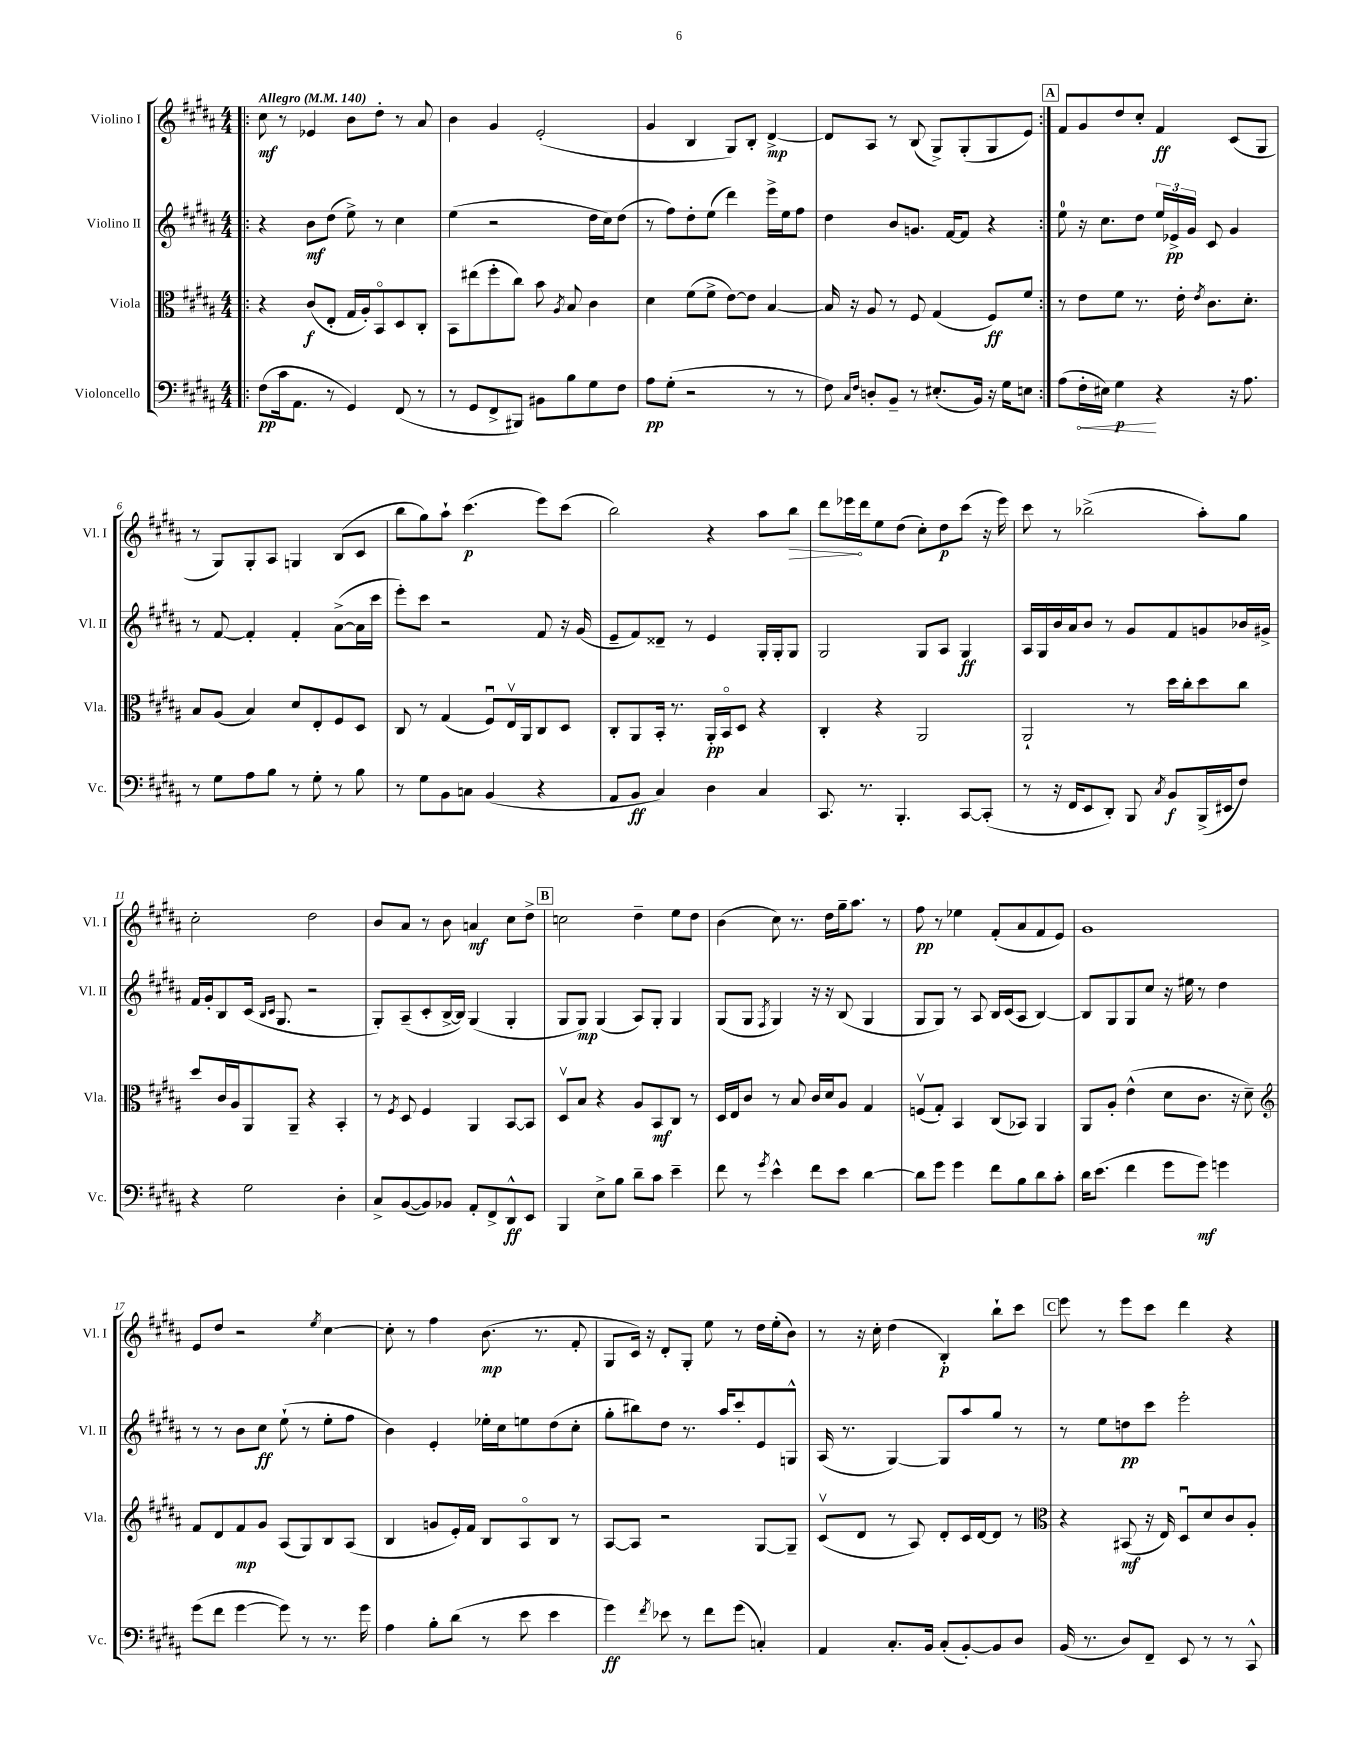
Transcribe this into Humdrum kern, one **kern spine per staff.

**kern	**dynam	**kern	**dynam	**kern	**dynam	**kern	**dynam
*part4	*part4	*part3	*part3	*part2	*part2	*part1	*part1
*staff4	*staff4	*staff3	*staff3	*staff2	*staff2	*staff1	*staff1
*I"Violoncello	*	*I"Viola	*	*I"Violino II	*	*I"Violino I	*
*I'Vc.	*	*I'Vla.	*	*I'Vl. II	*	*I'Vl. I	*
*clefF4	*	*clefC3	*	*clefG2	*	*clefG2	*
*k[f#c#g#d#a#]	*	*k[f#c#g#d#a#]	*	*k[f#c#g#d#a#]	*	*k[f#c#g#d#a#]	*
*M4/4	*	*M4/4	*	*M4/4	*	*M4/4	*
*MM140	*	*MM140	*	*MM140	*	*MM140	*
=1!|:	=1!|:	=1!|:	=1!|:	=1!|:	=1!|:	=1!|:	=1!|:
!	!	!	!	!	!	!LO:TX:a:B:t=Allegro	!
(8F#\L	pp	4r	.	4r	.	8cc#\	mf
16c#\k	.	.	.	.	.	8r	.
8.AA#\J	.	.	.	.	.	.	.
.	.	(8c#/L	f	8b\L	mf	4e-X/	.
8r	.	8E'/J	.	(8dd#\J	.	.	.
4GG#/)	.	16G#/LL	.	8ee^\)	.	8b\L	.
.	.	16A#'/J)	.	.	.	.	.
.	.	8BB/	.	8r	.	8dd#'\J	.
(8FF#/	.	8D#/	.	4cc#\	.	8r	.
8r	.	8C#'/J	.	.	.	8a#/	.
=2	=2	=2	=2	=2	=2	=2	=2
8r	.	8BB\L	.	(4ee\	.	4b\	.
8GG#/L	.	(8ee#X\	.	.	.	.	.
8FF#^/	.	8ff#'\	.	2r	.	4g#/	.
8BBB#X/J)	.	8cc#\J)	.	.	.	.	.
8BB#X\L	.	8b\	.	.	.	(2e'/	.
.	.	8qA#/	.	.	.	.	.
8B\	.	8B/	.	.	.	.	.
8G#\	.	4c#\	.	16dd#\LL	.	.	.
.	.	.	.	16cc#\J)	.	.	.
8F#\J	.	.	.	(8dd#\J	.	.	.
=3	=3	=3	=3	=3	=3	=3	=3
8A#\L	pp	4d#\	.	8r	.	4g#/	.
(8G#'\J	.	.	.	8ff#\L)	.	.	.
2r	.	(8f#\L	.	8dd#'\	.	4B/	.
.	.	8f#^\J	.	(8ee\J	.	.	.
.	.	[8e\L)	.	4ddd#\)	.	8G#/L)	.
.	.	8e\J]	.	.	.	8B'/J	.
8r	.	[4B/	.	16eee^\LL	.	[4d#^/	mp
.	.	.	.	16ee\J	.	.	.
8r	.	.	.	8ff#\J	.	.	.
=4	=4	=4	=4	=4	=4	=4	=4
8F#\)	.	16B/]	.	4dd#\	.	8d#/L]	.
.	.	16r	.	.	.	.	.
16qqC#/LL	.	.	.	.	.	.	.
16qqF#/JJ	.	.	.	.	.	.	.
8Dn'/L	.	8A#/	.	.	.	8A#/J	.
8BB~/J	.	8r	.	8b/L	.	8r	.
8r	.	8F#/	.	8.gn/J	.	(8B/	.
(8.E#X'/L	.	(4G#/	.	.	.	8G#^/L)	.
.	.	.	.	[16f#/KL	.	.	.
.	.	.	.	8f#/J]	.	(8G#'/	.
16BB/Jk)	.	.	.	.	.	.	.
16r	.	8F#/L)	ff	4r	.	8G#/	.
16G#\KL	.	.	.	.	.	.	.
8En\J	.	8f#/J	.	.	.	8e/J)	.
!!LO:REH:place=s1:t=A
=5:|!	=5:|!	=5:|!	=5:|!	=5:|!	=5:|!	=5:|!	=5:|!
(8A#\L	.	8r	.	8ee\	.	8f#/L	.
!	!LO:HP:b	!	!	!	!	!	!
16F#'\L	<	8e\L	.	16r	.	8g#/	.
16E#X\JJ)	.	.	.	8.cc#\L	.	.	.
4G#\	p	8f#\J	.	.	.	8dd#/	.
.	.	8.r	.	8dd#\J	.	8cc#'/J	.
4r	[	.	.	24ee/LL	.	4f#/	ff
.	.	.	.	24e-X^/	pp	.	.
.	.	16e'\	.	.	.	.	.
.	.	.	.	24g#/JJ	.	.	.
.	.	8qe/	.	.	.	.	.
.	.	8.c#\L	.	8c#/	.	.	.
16r	.	.	.	4g#/	.	(8c#/L	.
8.A#\	.	8.d#'\J	.	.	.	.	.
.	.	.	.	.	.	8G#/J	.
!!LO:LB:g=z
=6	=6	=6	=6	=6	=6	=6	=6
8r	.	8B/L	.	8r	.	8r	.
8G#\L	.	(8A#/J	.	[8f#/	.	8G#/L)	.
8A#\	.	4B/)	.	4f#'/]	.	8G#'/	.
8B\J	.	.	.	.	.	8A#/J	.
8r	.	8d#/L	.	4f#'/	.	4Gn/	.
8G#'\	.	8E'/	.	.	.	.	.
8r	.	8F#/	.	([8a#^\L	.	(8B/L	.
8B\	.	8D#/J	.	16a#\L]	.	8c#/J	.
.	.	.	.	16ccc#\JJ	.	.	.
=7	=7	=7	=7	=7	=7	=7	=7
8r	.	8C#/	.	8eee'\L)	.	8bb\L	.
8G#\L	.	8r	.	8ccc#\J	.	8gg#\)	.
8BB\	.	(4G#/	.	2r	.	8aa#`\J	.
8Cn\J	.	.	.	.	.	(4.ccc#\	p
(4BB/	.	8F#u/L)	.	.	.	.	.
.	.	16Ev/L	.	.	.	.	.
.	.	16AA#/J	.	.	.	.	.
4r	.	8C#/	.	8f#/	.	8eee\L)	.
.	.	8D#/J	.	16r	.	(8ccc#\J	.
.	.	.	.	(16g#/	.	.	.
=8	=8	=8	=8	=8	=8	=8	=8
8AA#/L	.	8C#'/L	.	8e~/L	.	2bb\)	.
8BB/J	ff	8AA#/	.	8f#/)	.	.	.
4C#/)	.	16BB'/Jk	.	8d##X~/J	.	.	.
.	.	8.r	.	.	.	.	.
.	.	.	.	8r	.	.	.
4D#\	.	16AA#'/LL	pp	4e/	.	4r	.
.	.	16BB/J	.	.	.	.	.
.	.	8D#/J	.	.	.	.	.
4C#/	.	4r	.	16G#'/LL	.	8aa#\L	.
.	.	.	.	16G#'/J	.	.	.
!	!	!	!	!	!	!	!LO:HP:b
.	.	.	.	8G#/J	.	8bb\J	>
=9	=9	=9	=9	=9	=9	=9	=9
8.CC#/	.	4C#'/	.	2G#/	.	8ddd#\L	.
.	.	.	.	.	.	16eee-X\L	.
8.r	.	.	.	.	.	16ddd#\J	]
.	.	4r	.	.	.	8ee\	.
4.BBB'/	.	.	.	.	.	(8dd#\J	.
.	.	2AA#/	.	8G#/L	.	8cc#'\L)	.
.	.	.	.	8A#/J	.	8dd#\	p
[8CC#/L	.	.	.	4G#/	ff	(8ccc#\J	.
(8CC#'/J]	.	.	.	.	.	16r	.
.	.	.	.	.	.	16eee-\)	.
=10	=10	=10	=10	=10	=10	=10	=10
8r	.	2AA#`/	.	16A#/LL	.	8ccc#\	.
.	.	.	.	16G#/	.	.	.
16r	.	.	.	16b/	.	8r	.
16FF#/KL	.	.	.	16a#/J	.	.	.
8EE/	.	.	.	8b/J	.	(2bb-X^\	.
8DD#'/J)	.	.	.	8r	.	.	.
8BBB/	.	8r	.	8g#/L	.	.	.
8qC#/	.	.	.	.	.	.	.
8BB/L	f	16dd#\LL	.	8f#/	.	.	.
.	.	16cc#'\J	.	.	.	.	.
(16BBB^/L	.	8dd#\	.	8gn/	.	8aa#'\L)	.
16EE#X/J	.	.	.	.	.	.	.
8F#/J)	.	8cc#\J	.	16b-X/L	.	8gg#\J	.
.	.	.	.	16g#X^/JJ	.	.	.
!!LO:LB:g=z
=11	=11	=11	=11	=11	=11	=11	=11
4r	.	8dd#/L	.	16f#/LL	.	2cc#'\	.
.	.	.	.	16g#'/J	.	.	.
.	.	16c#/L	.	8B/	.	.	.
.	.	16A#/J	.	.	.	.	.
2G#\	.	8AA#/	.	(16c#/Jk	.	.	.
.	.	.	.	16qqB/LL	.	.	.
.	.	.	.	16qqc#/JJ	.	.	.
.	.	.	.	8.G#/	.	.	.
.	.	8AA#~/J	.	.	.	.	.
.	.	4r	.	2r	.	2dd#\	.
4D#'\	.	4BB'/	.	.	.	.	.
=12	=12	=12	=12	=12	=12	=12	=12
8C#^/L	.	8r	.	8G#'/L)	.	8b/L	.
.	.	8qF#/	.	.	.	.	.
([8BB/	.	8D#/	.	(8A#~/	.	8a#/J	.
8BB/])	.	4F#/	.	8c#'/	.	8r	.
8BB-X/J	.	.	.	[16B^/L	.	8b\	.
.	.	.	.	16B/JJ])	.	.	.
8AA#'/L	.	4AA#/	.	(4G#/	.	4an/	mf
8FF#^/	.	.	.	.	.	.	.
8DD#^^/	ff	[8BB/L	.	4G#'/	.	8cc#\L	.
8EE/J	.	8BB/J]	.	.	.	8dd#^\J	.
!!LO:REH:place=s1:t=B
=13	=13	=13	=13	=13	=13	=13	=13
4BBB/	.	8D#v/L	.	8G#/L	.	2ccn\	.
.	.	8B/J	.	8G#/J)	mp	.	.
8E^\L	.	4r	.	(4G#/	.	.	.
8B\J	.	.	.	.	.	.	.
8d#~\L	.	8A#/L	.	8A#/L)	.	4dd#~\	.
8c#\J	.	8BB/	mf	8G#'/J	.	.	.
4e~\	.	8C#/J	.	4G#/	.	8ee\L	.
.	.	8r	.	.	.	8dd#\J	.
=14	=14	=14	=14	=14	=14	=14	=14
8f#\	.	16D#/LL	.	(8G#/L	.	(4b\	.
.	.	16E/J	.	.	.	.	.
8r	.	8c#/J	.	8G#/J	.	.	.
8qg#/	.	.	.	8qF#/	.	.	.
4e^^\	.	8r	.	4G#/)	.	8cc#\)	.
.	.	8B/	.	.	.	8.r	.
8f#\L	.	16c#/LL	.	16r	.	.	.
.	.	16d#/J	.	16r	.	16dd#\LL	.
8e\J	.	8A#/J	.	(8B/	.	16gg#~\J	.
.	.	.	.	.	.	8.aa#\J	.
[4d#\	.	4G#/	.	4G#/	.	.	.
.	.	.	.	.	.	8r	.
=15	=15	=15	=15	=15	=15	=15	=15
8d#\L]	.	(8Fnv/L	.	8G#/L	.	8ff#\	pp
8g#\J	.	8G#'/J)	.	8G#/J)	.	8r	.
4g#\	.	4BB/	.	8r	.	4ee-X\	.
.	.	.	.	8A#/	.	.	.
8f#\L	.	(8C#/L	.	16B/LL	.	(8f#'/L	.
.	.	.	.	(16c#/J	.	.	.
8B\	.	8BB-X/J)	.	8A#/J	.	8a#/	.
8d#\	.	4AA#/	.	[4B/)	.	8f#/	.
8c#'\J	.	.	.	.	.	8e/J)	.
=16	=16	=16	=16	=16	=16	=16	=16
16d#\KL	.	8AA#/L	.	8B/L]	.	1g#	.
(8.e\J	.	.	.	.	.	.	.
.	.	8A#'/J	.	8G#/	.	.	.
4f#\	.	(4e^^\	.	8G#/	.	.	.
.	.	.	.	8cc#/J	.	.	.
8g#\L	.	8d#\L	.	16r	.	.	.
.	.	.	.	16ee#X\	.	.	.
8g#\J)	mf	8.c#\J	.	8r	.	.	.
4gn\	.	.	.	4dd#\	.	.	.
.	.	16r	.	.	.	.	.
.	.	8d#~\)	.	.	.	.	.
!!LO:LB:g=z
=17	=17	=17	=17	=17	=17	=17	=17
*	*	*clefG2	*	*	*	*	*
(8g#\L	.	8f#/L	.	8r	.	8e/L	.
8f#\J	.	8d#/	.	8r	.	8dd#/J	.
[4g#\	.	8f#/	mp	8b\L	.	2r	.
.	.	8g#/J	.	8cc#\J	ff	.	.
8g#\])	.	(8A#/L	.	(8ee`\	.	.	.
8r	.	8G#/)	.	8r	.	.	.
.	.	.	.	.	.	8qee/	.
8.r	.	8B/	.	8ee'\L	.	[4cc#\	.
.	.	(8A#/J	.	8ff#\J	.	.	.
16g#\	.	.	.	.	.	.	.
=18	=18	=18	=18	=18	=18	=18	=18
4A#\	.	4B/	.	4b\)	.	8cc#'\]	.
.	.	.	.	.	.	8r	.
8B'\L	.	8gn/L	.	4e'/	.	4ff#\	.
(8d#\J	.	16e'/L)	.	.	.	.	.
.	.	16f#/JJ	.	.	.	.	.
8r	.	8B/L	.	16ee-X'\LL	.	(8.b\	mp
.	.	.	.	16cc#\J	.	.	.
8e\	.	8A#/	.	8een\	.	.	.
.	.	.	.	.	.	8.r	.
4e\	.	8B/J	.	(8dd#\	.	.	.
.	.	8r	.	8cc#'\J	.	8f#'/	.
=19	=19	=19	=19	=19	=19	=19	=19
4g#\)	ff	[8A#/L	.	8gg#'\L	.	8G#/L	.
.	.	8A#/J]	.	8bb#X\)	.	16c#/Jk)	.
.	.	.	.	.	.	16r	.
8qf#/	.	.	.	.	.	.	.
8e-X\	.	2r	.	8dd#\J	.	8d#'/L	.
8r	.	.	.	8.r	.	8G#'/J	.
8f#\L	.	.	.	.	.	8ee\	.
.	.	.	.	16aa#/KL	.	.	.
(8g#\J	.	.	.	8ccc#'/	.	8r	.
4Cn'/)	.	[8G#/L	.	8e/	.	16dd#\LL	.
.	.	.	.	.	.	(16ee'\J	.
.	.	8G#~/J]	.	8Gn^^/J	.	8b\J)	.
=20	=20	=20	=20	=20	=20	=20	=20
4AA#/	.	(8c#v/L	.	(16A#/	.	8r	.
.	.	.	.	8.r	.	.	.
.	.	8d#/J	.	.	.	16r	.
.	.	.	.	.	.	16cc#'\	.
8.C#'/L	.	8r	.	[4G#/)	.	(4dd#\	.
.	.	8A#/)	.	.	.	.	.
16BB/Jk	.	.	.	.	.	.	.
(8C#'/L	.	8d#'/L	.	8G#/L]	.	4B'/)	p
[8BB'/)	.	16c#/L	.	8aa#/	.	.	.
.	.	[16d#/J	.	.	.	.	.
8BB/]	.	8d#/J]	.	8gg#/J	.	8bb`\L	.
8D#/J	.	8r	.	8r	.	8ccc#\J	.
!!LO:REH:place=s1:t=C
=21	=21	=21	=21	=21	=21	=21	=21
*	*	*clefC3	*	*	*	*	*
(16BB/	.	4r	.	8r	.	8eee\	.
8.r	.	.	.	.	.	.	.
.	.	.	.	8ee\L	.	8r	.
8D#/L)	.	(8BB#X/	mf	8ddn\	pp	8eee\L	.
8FF#~/J	.	16r	.	8ccc#\J	.	8ccc#\J	.
.	.	16E/)	.	.	.	.	.
8EE/	.	8D#u/L	.	2eee'\	.	4ddd#\	.
8r	.	8d#/	.	.	.	.	.
8r	.	8c#/	.	.	.	4r	.
8CC#^^/	.	8A#'/J	.	.	.	.	.
==	==	==	==	==	==	==	==
*-	*-	*-	*-	*-	*-	*-	*-
